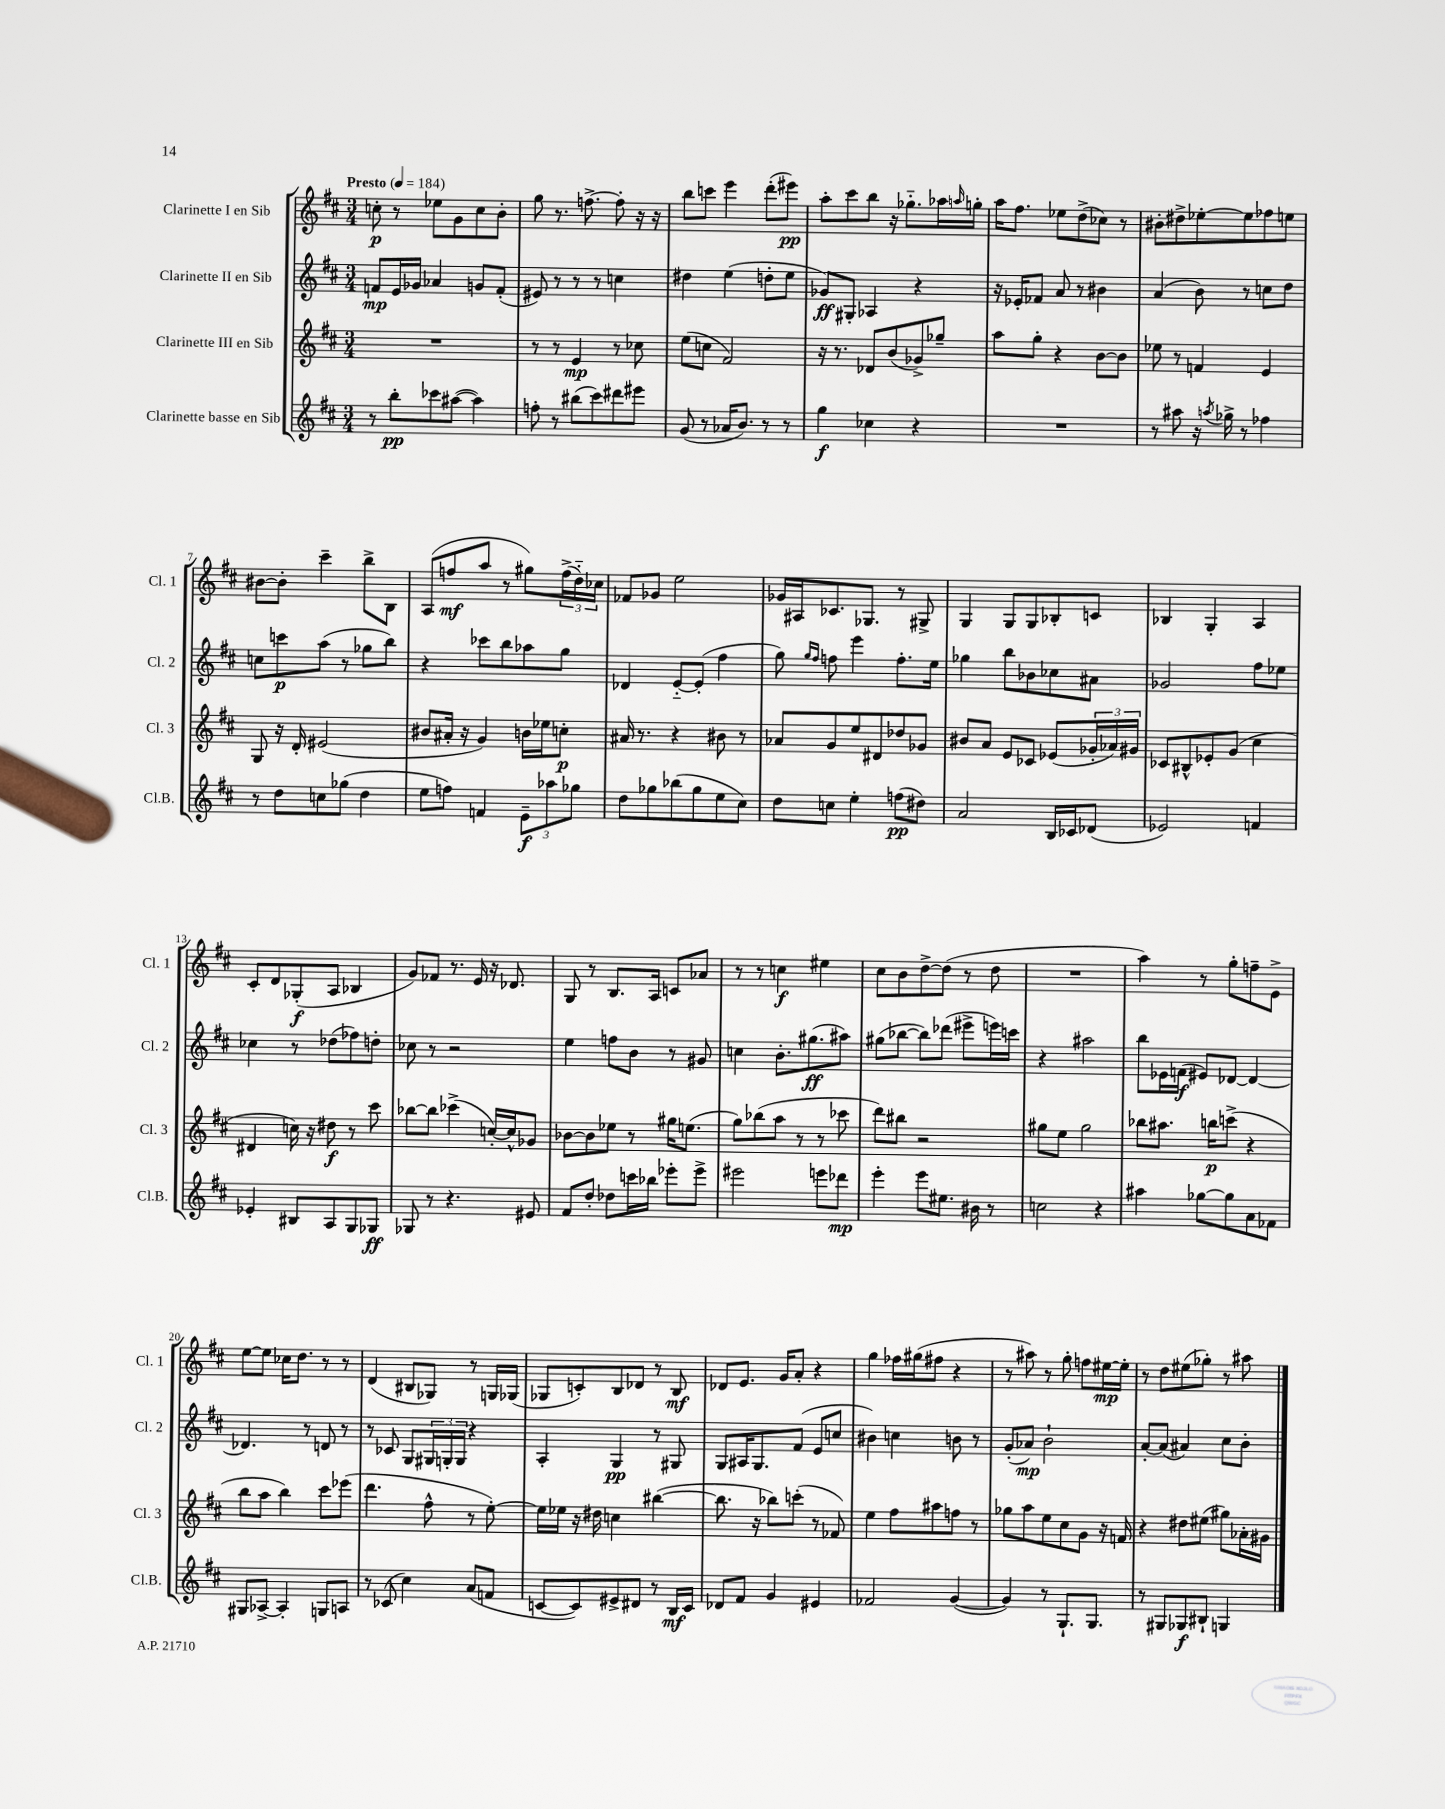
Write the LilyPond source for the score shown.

<<
\new StaffGroup <<
\new Staff = "s0" \with { instrumentName = "Clarinette I en Sib" shortInstrumentName = "Cl. 1" } {
    \clef treble \key d \major \numericTimeSignature \time 3/4 \tempo "Presto" 4 = 184
    c''8-.\p r8 ees''8 g'8 c''8 b'8-. |
    g''8 r8. f''8.~-> f''8-. r16 r16 |
    b''8 c'''8 e'''4 d'''8-.( eis'''8\pp) |
    a''8-. cis'''8 b''8 r16 ges''8.-_ aes''16 \grace { a''16 } g''16-. |
    a''16 fis''8. ees''8 d''8->( ces''8) r8 |
    bis'8-. dis''8-> ees''8~-. ees''8 fes''8 e''8 |
    bis'8~ bis'8-. cis'''4-- b''8-> b8 |
    a8( f''8\mf a''8 r8 gis''8) \tuplet 3/2 { f''16->( d''16-_) ces''16 } |
    fes'8 ges'8 e''2 |
    ges'16 ais16 ces'8. ges8. r8 gis8-> |
    g4 g8 g8 bes8-. c'8 |
    bes4 g4-. a4 |
    cis'8-. d'8 ges8-.\f( a8 bes4 |
    g'8) fes'8 r8. e'16 r16 des'8. |
    g8 r8 b8. a16 c'8 aes'8 |
    r8 r8 c''4\f eis''4 |
    cis''8 b'8 d''8~-> d''8( r8 d''8 |
    R2. |
    a''4) r8 g''8-. f''8-- e'8-> |
    e''8~ e''8 ces''16 d''8. r8 r8 |
    d'4( bis8 ges8) r8 g16 ges16( |
    ges8 c'8-.) b8 des'8 r8 b8\mf |
    des'8 e'8. g'16 a'8-. r4 |
    g''4 fes''16 gis''16( fis''8 r4 |
    r8 ais''8) r8 g''8-. f''8 eis''16~\mp eis''16-. |
    r8 d''8 eis''8( ges''8-.) r8 ais''8 \bar "|." |
}
\new Staff = "s1" \with { instrumentName = "Clarinette II en Sib" shortInstrumentName = "Cl. 2" } {
    \clef treble \key d \major \numericTimeSignature \time 3/4
    f'8\mp e'16 ges'16 aes'4 g'8 f'8-.( |
    eis'8) r8 r8 r8 c''4 |
    dis''4 e''4( d''8-. e''8 |
    ges'8\ff) gis8-. aes4 r4 |
    r16 ees'16-. fes'8 a'8 r8 bis'4 |
    a'4( b'8) r8 c''8 d''8 |
    c''8 c'''8\p a''8( r8 ges''8 b''8) |
    r4 ces'''8 b''8 aes''8 g''8 |
    des'4 e'8~-_ e'8-.( fis''4 |
    g''8) \grace { g''16 fis''16 } f''8 e'''4 f''8.-. e''16 |
    ges''4 b''8 bes'8 ces''8 ais'8 |
    ges'2 fis''8 ees''8 |
    ces''4 r8 des''8( fes''8) d''8-. |
    ces''8 r8 r2 |
    e''4 f''8 b'8 r8 gis'8 |
    c''4 b'8.-. gis''8.\ff( ais''8) |
    gis''8( bes''8~ bes''8) des'''8( eis'''8-> e'''16) c'''16 |
    r4 ais''2 |
    b''8 ees'16 f'16\f( eis'8) des'8~ des'4~ |
    des'4. r8 d'8 r8 |
    r8 ces'8 g8 \tuplet 3/2 { gis16 g16-. g16 } r4 |
    a4-. g4\pp r8 gis8 |
    g8 ais16 g8. fis'8( e'8 c''8 |
    bis'4) c''4 b'8 r8 |
    g'8-.( aes'8\mp) b'2-! |
    a'8~-. a'8( ais'4) cis''8 b'8-. \bar "|." |
}
\new Staff = "s2" \with { instrumentName = "Clarinette III en Sib" shortInstrumentName = "Cl. 3" } {
    \clef treble \key d \major \numericTimeSignature \time 3/4
    R2. |
    r8 r8 e'4\mp r8 ces''8 |
    e''8( c''8 fis'2) |
    r16 r8. des'8 b'8( ges'8->) ges''8-- |
    a''8 g''8-. r4 b'8~ b'8 |
    ees''8 r8 f'4 e'4 |
    g8 r16 d'16-. eis'2( |
    bis'8 ais'16-. r16 g'4) b'16 ees''16 c''8-.\p |
    ais'16 r8. r4 bis'8 r8 |
    aes'8 g'8 e''8 dis'8 des''8 ges'8 |
    bis'8 a'8 e'8 ces'8 ees'8( \tuplet 3/2 { ges'16-. aes'16) gis'16 } |
    ces'8 bis8-^ ees'8-. g'8( cis''4 |
    dis'4 c''16) r16 dis''8\f r8 cis'''8 |
    bes''8~ bes''8 ces'''4->( c''16~-.) c''16-^ ges'8 |
    bes'8~ bes'8 ees''8 r8 gis''16 e''8.( |
    g''8) bes''8( a''8 r8 r8 ces'''8 |
    d'''8) bis''8 r2 |
    gis''8 e''8 gis''2 |
    bes''8 ais''8. b''16\p c'''8->( r4 |
    b''8 a''8 b''4) cis'''8 ees'''8( |
    d'''4. fis''8-^ r8 e''8~-.) |
    e''16 ees''16 r16 dis''16 c''4 bis''4~( |
    bis''8. r16 bes''8) c'''8-.( r8 fes'8) |
    e''4 fis''8 ais''8 f''8 r8 |
    ges''8 a''8 e''8 cis''8 g'8 r16 f'16 |
    r4 dis''8 eis''8( gis''8) aes'16-. gis'16 \bar "|." |
}
\new Staff = "s3" \with { instrumentName = "Clarinette basse en Sib" shortInstrumentName = "Cl.B." } {
    \clef treble \key d \major \numericTimeSignature \time 3/4
    r8 b''8-.\pp ces'''8 ais''8~( ais''4) |
    f''8-. r8 bis''8( cis'''8) dis'''8 eis'''8 |
    g'8( r8 aes'16 b'8.) r8 r8 |
    g''4\f ces''4 r4 |
    R2. |
    r8 ais''8 r16 \acciaccatura { a''8 } ges''16-> r8 fes''4 |
    r8 d''8 c''8 ges''8( d''4 |
    e''8 f''8) f'4 \tuplet 3/2 { e'8--\f aes''8 ges''8 } |
    d''8 ges''8 bes''8( ges''8 e''8 cis''8) |
    d''8 c''8 e''4-. f''8\pp( dis''8) |
    a'2 b16 ces'16 des'8( |
    ees'2) f'4 |
    ees'4-. bis8 a8 g8 ges8\ff |
    ges8 r8 r4. eis'8 |
    fis'8 d''8-. des''8 c'''16 bes''16 ees'''8-. ees'''8-> |
    eis'''2 e'''8 des'''8\mp |
    e'''4-. e'''8 eis''8. bis'16 r8 |
    c''2 r4 |
    ais''4 ges''8~ ges''8 a'8 fes'8 |
    gis8 aes8~-> aes4-. g8 a8 |
    r8 ces'8( cis''4) a'8( f'8 |
    c'8~ c'8) eis'8-> dis'8 r8 b16\mf c'16 |
    des'8 fis'8 g'4 eis'4 |
    fes'2 g'4~( |
    g'4) r8 g8.-! g8. |
    r8 gis8 ges8\f bis8-! g4 \bar "|." |
}
>>
>>
